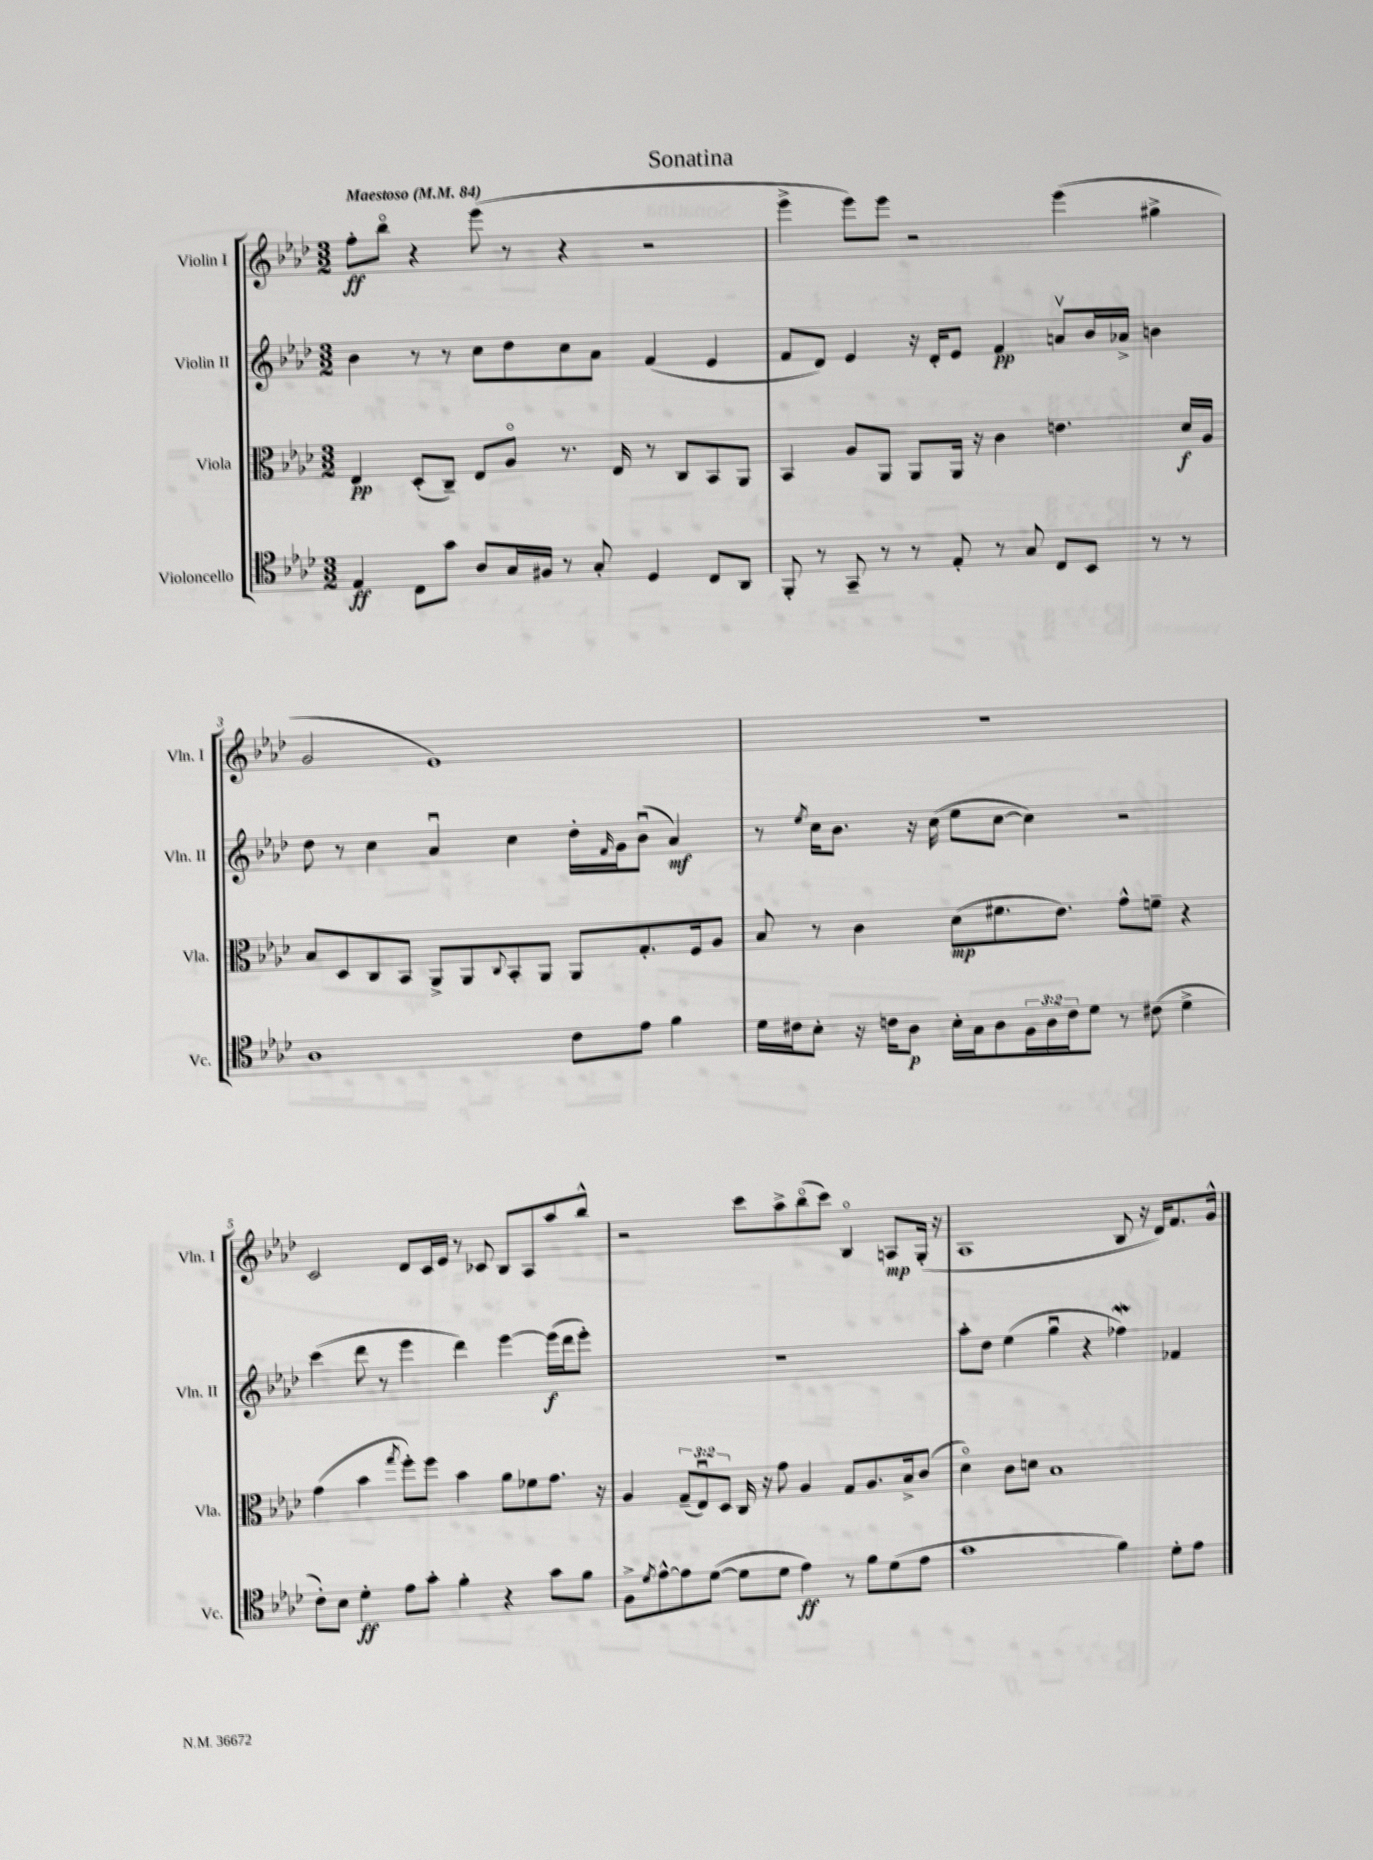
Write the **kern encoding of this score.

**kern	**kern	**kern	**kern
*staff4	*staff3	*staff2	*staff1
*clefC4	*clefC3	*clefG2	*clefG2
*k[b-e-a-d-]	*k[b-e-a-d-]	*k[b-e-a-d-]	*k[b-e-a-d-]
*M3/2	*M3/2	*M3/2	*M3/2
*MM84	*MM84	*MM84	*MM84
4E-	4E-	4b-	8ff'
.	.	.	8bb-o
8C	(8D-'	8r	4r
8g	8C~)	8r	.
8A-	8E-	8cc	(8eee-
16G	8A-o	8dd-	8r
16F#	.	.	.
8r	8.r	8cc	4r
8G'	.	8a-	.
.	16E-	.	.
4D-	8r	(4f	2r
.	8C	.	.
8C	8BB-	4e-	.
8AA-	8AA-	.	.
=	=	=	=
8FF'	4BB-	8f	4eee-^
8r	.	8d-)	.
8GG~	8A-	4e-	8eee-)
8r	8AA-	.	8eee-
8r	8AA-	16r	2r
.	.	16d-'	.
8E-'	16AA-	8e-	.
.	16r	.	.
8r	4c	4f	.
8G	.	.	.
8C	4.e	8av	(4eee-
8BB-	.	16b-	.
.	.	16a-^	.
8r	.	4b	4gg#^
8r	16d-	.	.
.	16A-	.	.
=	=	=	=
1A-	8B-	8dd-	2g
.	8D-	8r	.
.	8C	4cc	.
.	8BB-	.	.
.	8AA-^	4a-u	1e-)
.	8AA-	.	.
.	8qqC	.	.
.	8BB-'	4cc	.
.	8AA-	.	.
8c	8AA-	16dd-'	.
.	.	16qqf	.
.	.	16g	.
8e-	8.G'	(8b-u	.
4f	.	4a-)	.
.	16F	.	.
.	8A-	.	.
=	=	=	=
16d-	8B-	8r	1.r
16c#	.	.	.
.	.	8qee-	.
8B-'	8r	16cc	.
.	.	8.b-	.
16r	4c	.	.
16c	.	.	.
8A-	.	16r	.
.	.	(16cc	.
16B-'	(8d-	8ee-	.
16G	.	.	.
8A-	8.f#	[8cc	.
24F	.	4cc])	.
24A-	.	.	.
.	8.e-)	.	.
24c	.	.	.
8d-	.	.	.
8r	8g^^	2r	.
(8c#	8f~	.	.
4d-^	4r	.	.
=	=	=	=
8c')	(4g	(4ccc	2c
8B-	.	.	.
4d-'	4b-	8ddd-	.
.	.	8r	.
.	8qgg	.	.
8e-	8ff')	4eee-	8d-
8g'	8ff	.	16c
.	.	.	16e-
4f'	4b-	4ddd-)	8r
.	.	.	8c-
4r	8a-	[4eee-	8B-
.	8f-	.	8A-
8g	8.g	(16eee-]	8aa-
.	.	16ddd-	.
8f	.	8eee-')	8bb-^^
.	16r	.	.
=	=	=	=
8F^	4A-	1.r	2r
8qd-	.	.	.
[8e-^^	.	.	.
8e-]	(12G~	.	.
.	12E-u)	.	.
([8d-	.	.	.
.	12D-	.	.
8d-]	16C	.	8ccc
.	16r	.	.
8d-	8g	.	8aa-^
4e-)	4A-	.	(8bb-o
.	.	.	8ccc)
8r	8G	.	4B-o
8f	8.A-	.	.
(8d-	.	.	8A
.	16B-^	.	.
8e-	(8c	.	(16G'
.	.	.	16r
=	=	=	=
1g	4d-o)	8aa-'	1A-
.	.	8dd-	.
.	8c	(4ee-	.
.	8d	.	.
.	1B-	4ggu	.
.	.	4r	.
4f)	.	4ff-)	8B-
.	.	.	16r
.	.	.	16d-)
8d-'	.	4f-	8.f
8e-	.	.	.
.	.	.	16g^^
==	==	==	==
*-	*-	*-	*-
